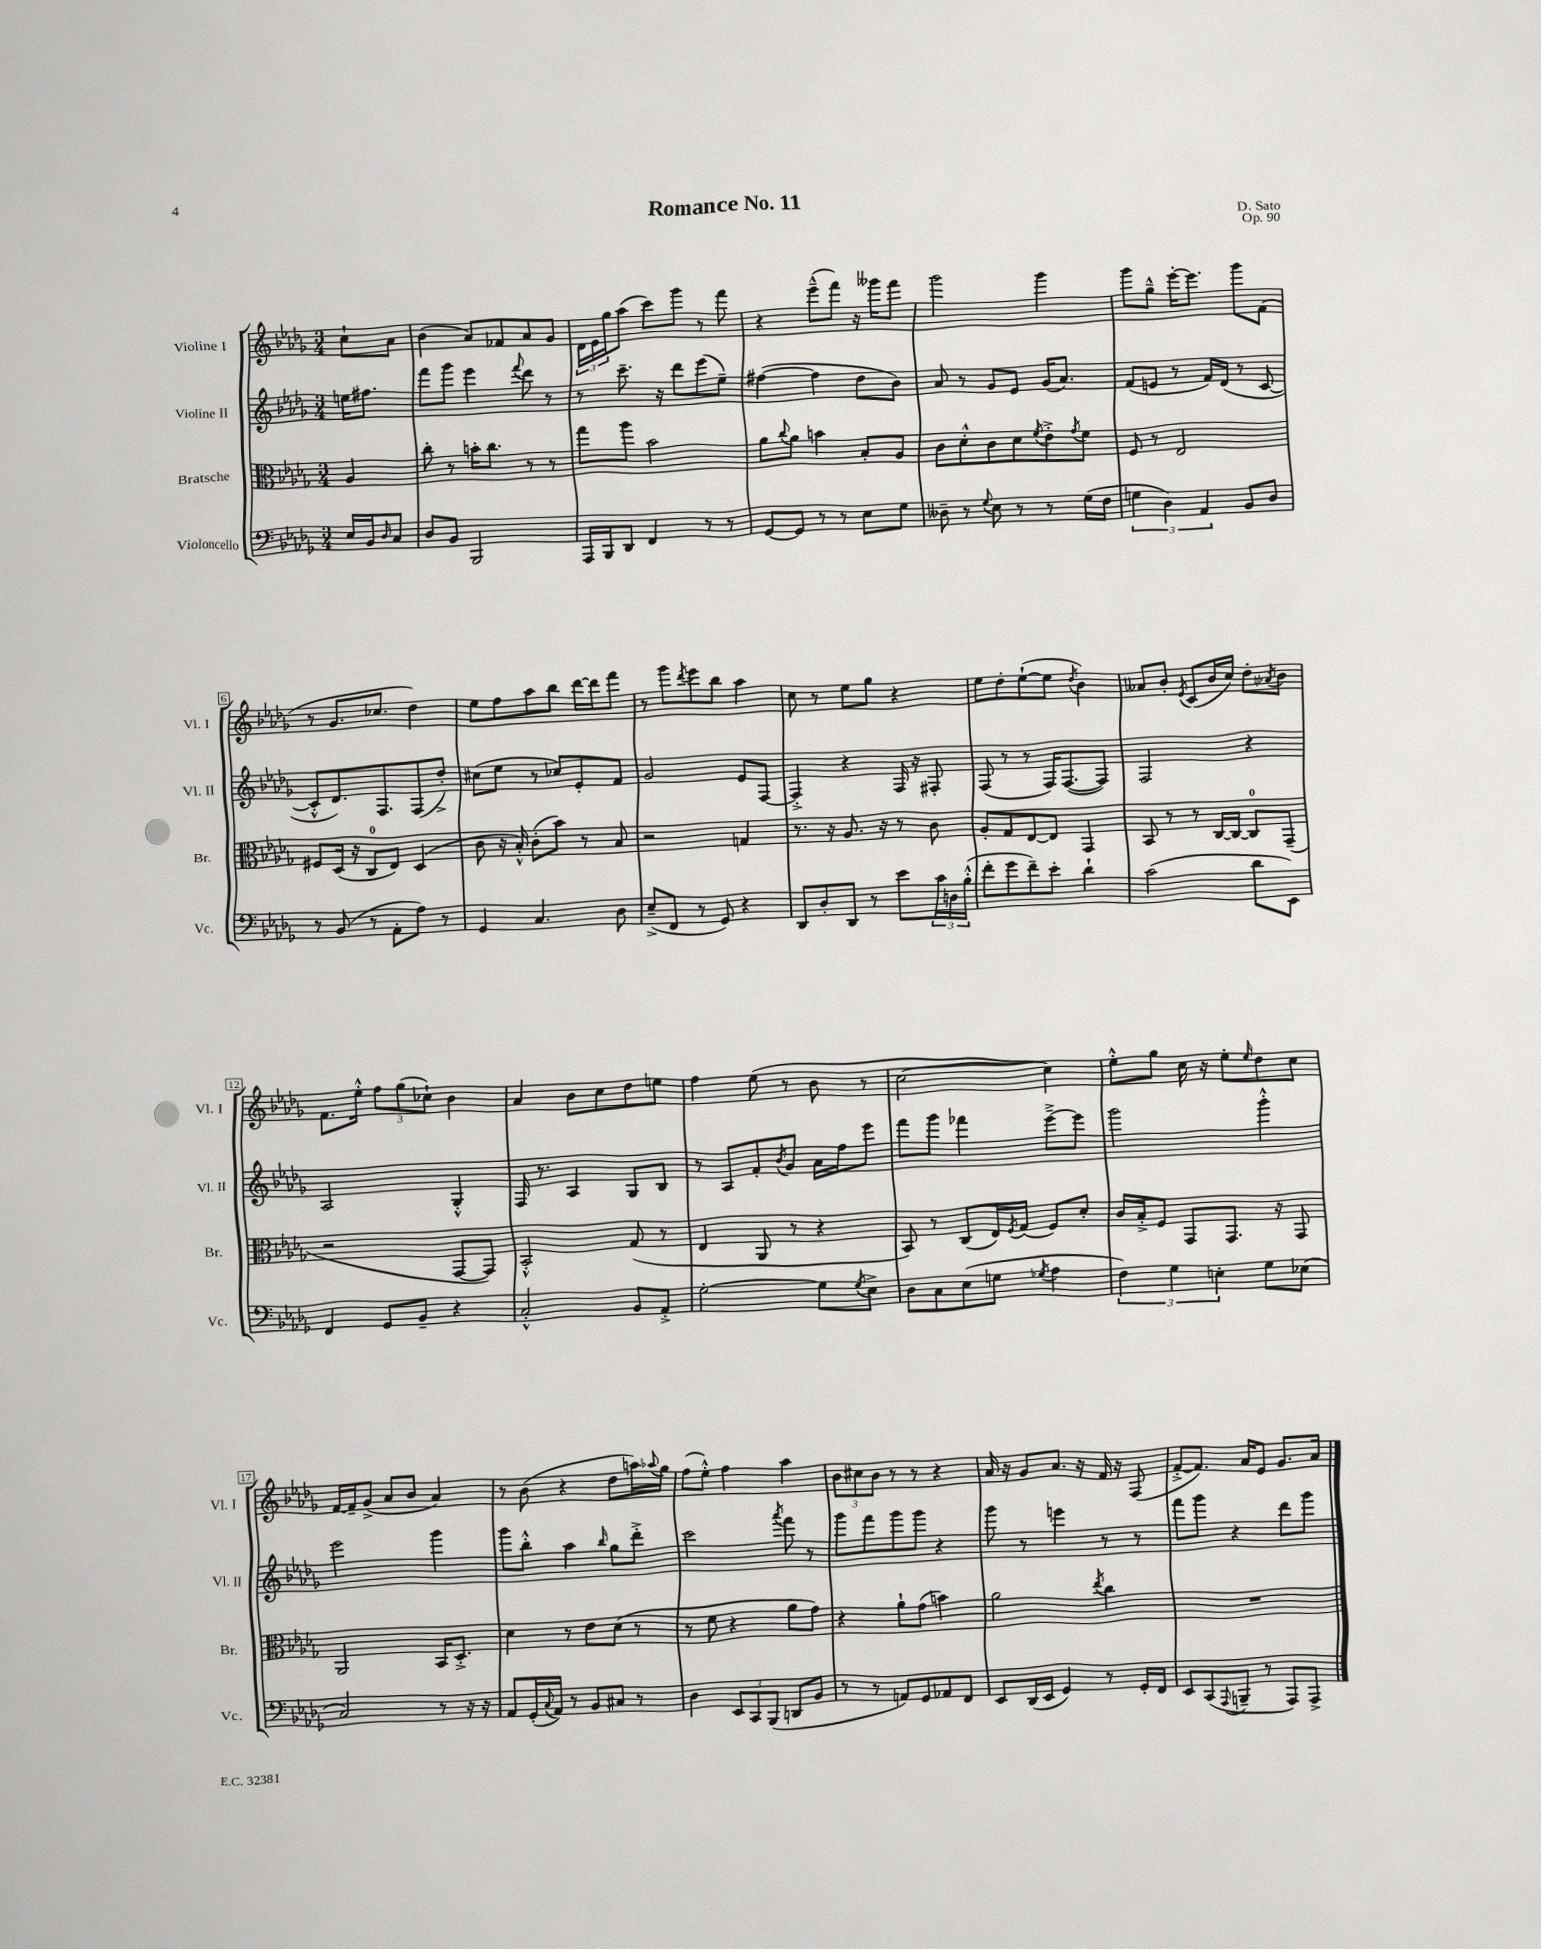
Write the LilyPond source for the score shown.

\header { title = "Romance No. 11" composer = "D. Sato" opus = "Op. 90" }
<<
\new StaffGroup <<
\new Staff = "s0" \with { instrumentName = "Violine I" shortInstrumentName = "Vl. I" } {
    \clef treble \key des \major \numericTimeSignature \time 3/4 \partial 4
    c''8-! aes'8 |
    bes'4( aes'8) fes'8 aes'8 ges'8 |
    \tuplet 3/2 { des'16 ees'16 ges''16 } aes''8( c'''8) ges'''8 r8 f'''8 |
    r4 ees'''8---^( f'''8) r16 geses'''16 f'''8 |
    ges'''2 ges'''4 |
    ges'''8 ges''8---^ ees'''16~-. ees'''8. ges'''8 f'8( |
    r8 ges'8. ces''8. des''4) |
    ees''8 f''8 aes''8 bes''8 des'''16~ des'''16 f'''8 |
    r8 ges'''8 \acciaccatura { des'''8 } ees'''8 bes''8 aes''4 |
    c''8 r8 ees''8 ges''8 r4 |
    ees''8 des''8-. ees''8~-!( ees''8 \acciaccatura { des''8 } bes'4) |
    aeses'8 bes'8-. \acciaccatura { ees'8 } c'8( bes'16 c''16) des''8-. \acciaccatura { aes'8 } bes'8 |
    f'8. ees''16-.-^ \tuplet 3/2 { f''8 ges''8( ces''8-!) } bes'4 |
    aes'4 bes'8 c''8 des''8 e''8 |
    f''4 ees''8( r8 bes'8 r8 |
    c''2~ c''4) |
    ees''8-.-^ ges''8 c''16 r16 ees''8-. \grace { ees''16 } des''8 c''8 |
    f'16~ f'16-- ges'8->( aes'8 bes'8 aes'4) |
    r8 bes'8( r4 des''8 a''16) \appoggiatura { aes''8 } ges''16 |
    f''8( ees''8-.-^) f''4 aes''4 |
    \tuplet 3/2 { bes'8 cis''8 bes'8 } r8 r8 r4 |
    aes'16 r16 ges'8 aes'8. r16 f'16 r16 f8( |
    f'8~-.-> f'8.) aes'16 ees'8 ges'8. aes'16 \bar "|." |
}
\new Staff = "s1" \with { instrumentName = "Violine II" shortInstrumentName = "Vl. II" } {
    \clef treble \key des \major \numericTimeSignature \time 3/4 \partial 4
    e''16 fis''8. |
    f'''8 ges'''8 ees'''4 \appoggiatura { f'''8 } des'''8 r8 |
    r8 c'''8.-- r16 des'''8 ees'''8( ees''8--) |
    fis''4~( fis''4 des''8 bes'8) |
    aes'8 r8 ges'8 ees'8 ges'16( aes'8.) |
    f'8( e'8 r8 f'16) des'16( r8 c'8~ |
    c'8-.-^ des'8.) f8. f8( des''8-.->) |
    cis''8( ees''8 r8 ces''8) ees'8-. f'8 |
    ges'2 ees'8 f8~ |
    f4-.-> r4 f16 r16 fis8-. |
    f8( r8 r8 f16) f8.~( f8) |
    f2 r4 |
    aes2 ges4-.-^ |
    f16 r8. aes4 ges8 bes8 |
    r8 aes8 f'8-. \acciaccatura { bes'8 } ges'8 aes'16 f''16 ees'''8 |
    f'''8 ges'''8 fes'''4 ees'''8~---> ees'''8 |
    ges'''2 ges'''4-.-^ |
    ees'''2 ges'''4 |
    ges'''8 bes''8-.-^ aes''4 \grace { bes''16 } ges''8 des'''8-.-> |
    c'''2 \acciaccatura { aes'''8 } f'''8 r8 |
    ges'''8 f'''8 ges'''8 ges'''8 r4 |
    ges'''8 r8 e'''4 r8 r8 |
    f'''8 ges'''8 r4 des'''8 ges'''8 \bar "|." |
}
\new Staff = "s2" \with { instrumentName = "Bratsche" shortInstrumentName = "Br." } {
    \clef alto \key des \major \numericTimeSignature \time 3/4 \partial 4
    aes4 |
    c''8-. r8 b'16-. c''8. r8 r8 |
    ges''8 aes''8 bes'2 |
    aes'8 \appoggiatura { c''8 } aes'8 b'4 bes8-. aes8 |
    c'8 des'8-.-^ c'8 des'8 \acciaccatura { f'8 } ees'8-.-> \acciaccatura { ges'8 } f'8 |
    f8 r8 ees2 |
    fis8 des16( r16 c8-0 ees8) des4( |
    c'8 r16 bes16-.-^) c'8-.( bes'8) r8 bes8 |
    r2 g4 |
    r8. r16 aes8. r16 r8 c'8 |
    aes8-. ges8 ees8~ ees8 ges,4 |
    bes,8 r8 r8 c16~ c16~ c8-0 ges,8--( |
    r2 ges,8~ ges,8) |
    bes,2-.-^ ges8( r8 |
    ees4 aes,8 r8 r4 |
    bes,8) r8 c8( ees16) \acciaccatura { f8 } ges16( f8) des'8-. |
    c'16 bes16-.-> f8 ges,8 ges,8. r16 ges,8 |
    aes,2 bes,16 des8.-.-> |
    des'4 r8 ees'8 des'8( r8 |
    r8 f'8 r4 aes'8 ges'8) |
    r4 aes'8-! ges'8( b'4) |
    aes'2 \acciaccatura { ees''8 } c''4 |
    R2. \bar "|." |
}
\new Staff = "s3" \with { instrumentName = "Violoncello" shortInstrumentName = "Vc." } {
    \clef bass \key des \major \numericTimeSignature \time 3/4 \partial 4
    ees16 bes,16 \grace { des16 } c8 |
    des8 bes,8 bes,,2 |
    aes,,16 bes,,16 des,8 f,4 r8 r8 |
    ges,8~ ges,8 r8 r8 ees8 ges8 |
    deses8-- r8 \appoggiatura { ges8 } ees8 r8 r8 ges16( f16 |
    \tuplet 3/2 { g4 des4) aes,4 } bes,8 des8 |
    r8 bes,8( r8 aes,8-. aes8) r8 |
    ges,4 c4. des8 |
    ees8--->( f,8 r8 ges,8) r4 |
    des,8 des8-. des,8 r8 ees'8 \tuplet 3/2 { c'16 d16 bes16-.-^( } |
    f'8-. ges'8 f'8--) ees'8-. des'4-! |
    c'2( des'8 ees,8) |
    f,4 ges,8 bes,8-- r4 |
    c2-.-^ bes,8 aes,8-.-> |
    ges2~-. ges8 \acciaccatura { ges8 } ees8-> |
    des8 c8 ees8( g8 \acciaccatura { ges8 } aes4 |
    \tuplet 3/2 { f4) ges4 e4-. } ges8 ees8( |
    c2) r8 r16 r16 |
    aes,8 ges,16-.( \appoggiatura { c8 } aes,16) r8 bes,8 cis8 r8 |
    des4 \tuplet 3/2 { ees,8 c,8 bes,,8( } d,8 bes,8 |
    r8 r8 a,8) ges,8 aes,8 f,8 |
    ees,8 des,16( ees,16 ges,4) r8 ges,16-. f,16 |
    ees,8 c,8( \appoggiatura { aes,,8 } b,,8-- r8 aes,,8) aes,,8-> \bar "|." |
}
>>
>>
\layout { \context { \Score \override BarNumber.stencil = #(make-stencil-boxer 0.1 0.3 ly:text-interface::print) } }
